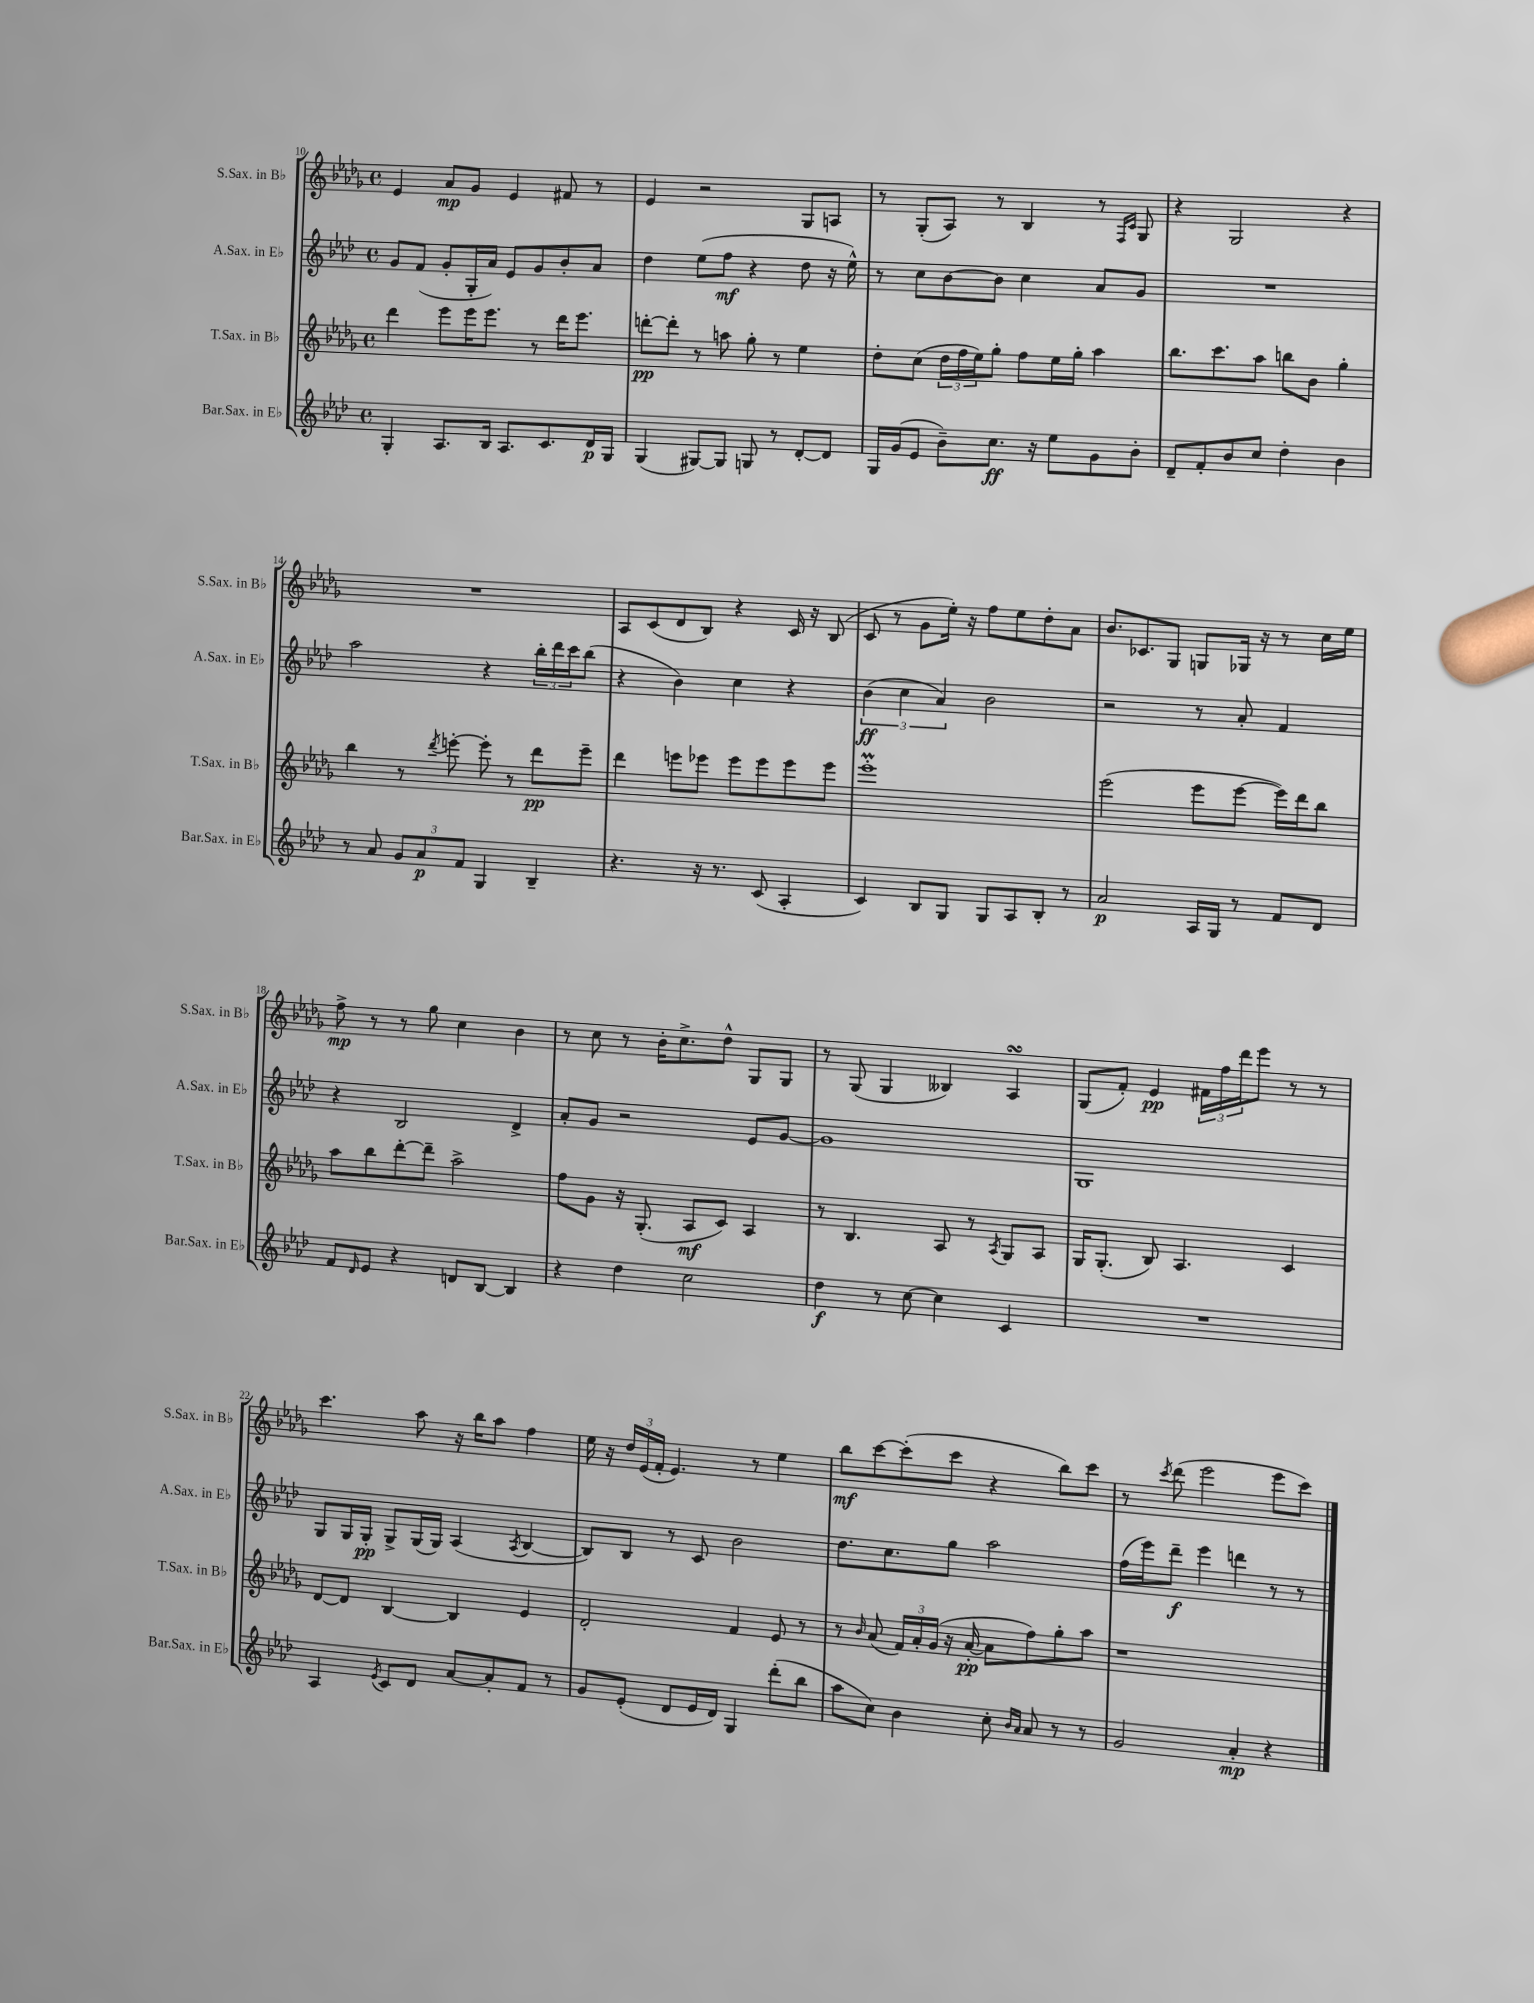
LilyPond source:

<<
\new StaffGroup <<
\new Staff = "s0" \with { instrumentName = "S.Sax. in Bb" shortInstrumentName = "S.Sax. in Bb" } {
    \clef treble \key des \major \defaultTimeSignature \time 4/4
    ees'4 aes'8\mp ges'8 ees'4 fis'8 r8 |
    ees'4 r2 ges8 a8 |
    r8 ges8-.( aes8) r8 bes4 r8 \grace { f16 c'16 } ges8 |
    r4 ges2 r4 |
    R1 |
    aes8 c'8( des'8 bes8) r4 c'16 r16 bes8( |
    c'8 r8 ges'8 ees''16-.) r16 f''8 ees''8 des''8-. aes'8 |
    bes'8. ces'8. ges8 g8 ges16 r16 r8 c''16 ees''16 |
    f''8->\mp r8 r8 ges''8 c''4 bes'4 |
    r8 c''8 r8 bes'16-. c''8.-> des''8-^ ges8 ges8 |
    r8 ges8( ges4 beses4) aes4\turn |
    ges8( f'8-.) ees'4\pp \tuplet 3/2 { fis'16 f''16 des'''16 } ees'''8 r8 r8 |
    c'''4. aes''8 r16 bes''16 aes''8 f''4 |
    ees''16 r16 \tuplet 3/2 { des''16 ees'16( f'16-. } ees'4.) r8 ees''4 |
    bes''8\mf c'''8~ c'''8-.( c'''8 r4 bes''8) c'''8 |
    r8 \acciaccatura { c'''8 } des'''8( ees'''2 ees'''8 c'''8) \bar "|." |
}
\new Staff = "s1" \with { instrumentName = "A.Sax. in Eb" shortInstrumentName = "A.Sax. in Eb" } {
    \clef treble \key aes \major \defaultTimeSignature \time 4/4
    g'8 f'8( g'8-. g16-. aes'16) ees'8 g'8 bes'8-. aes'8 |
    des''4 ees''8( f''8\mf r4 des''8 r16 ees''16-^) |
    r8 c''8 bes'8~ bes'8 c''4 aes'8 g'8 |
    R1 |
    aes''2 r4 \tuplet 3/2 { bes''16-. des'''16 c'''16 } bes''8( |
    r4 bes'4) c''4 r4 |
    \tuplet 3/2 { bes'4\ff( c''4 aes'4) } bes'2 |
    r2 r8 aes'8-. f'4 |
    r4 bes2 des'4-> |
    aes'8-. g'8 r2 ees'8 g'8~ |
    g'1 |
    g1 |
    g8 g16 g16-.\pp g8-> g16( g16) aes4( \acciaccatura { aes8 } bes4~ |
    bes8) bes8 r8 c'8 bes'2 |
    des''8. c''8. g''8 aes''2 |
    f''16( ees'''16) des'''8--\f ees'''4 d'''4 r8 r8 \bar "|." |
}
\new Staff = "s2" \with { instrumentName = "T.Sax. in Bb" shortInstrumentName = "T.Sax. in Bb" } {
    \clef treble \key des \major \defaultTimeSignature \time 4/4
    des'''4 ees'''8 ees'''16 ees'''8. r8 des'''16 ees'''8. |
    d'''8~-.\pp d'''8-. r8 a''8 ges''8-. r8 ees''4 |
    des''8-. c''8( \tuplet 3/2 { des''16 f''16 ees''16) } ges''8-. f''8 ees''16 ges''16-. aes''4 |
    bes''8. c'''8. aes''8 b''8 bes'8 ges''4-. |
    bes''4 r8 \acciaccatura { des'''8 } e'''8~-. e'''8-. r8 des'''8\pp e'''8-- |
    des'''4 e'''8 ees'''8 ees'''8 ees'''8 ees'''8 ees'''8 |
    ees'''1-.\prall |
    ees'''2( ees'''8 ees'''8~ ees'''16) des'''16 bes''8 |
    aes''8 bes''8 des'''8~-. des'''8-- aes''2-> |
    f''8 ges'8 r16 ges8.-.( aes8\mf c'8) aes4 |
    r8 bes4. aes8 r8 \acciaccatura { aes8 } ges8 aes8 |
    ges16 ges8.-.( bes8) aes4. c'4 |
    des'8~ des'8 bes4~ bes4 ees'4 |
    des'2-. f'4 ees'8 r8 |
    r8 \grace { bes'16 } aes'8( \tuplet 3/2 { f'16) aes'16-. ges'16( } r16 aes'16~-.\pp aes'8 f''8) ges''8-. aes''8 |
    r1 \bar "|." |
}
\new Staff = "s3" \with { instrumentName = "Bar.Sax. in Eb" shortInstrumentName = "Bar.Sax. in Eb" } {
    \clef treble \key aes \major \defaultTimeSignature \time 4/4
    g4-. aes8. bes16 aes8. c'8. des'16\p g16 |
    g4( gis8~) gis8 g8 r8 des'8~-. des'8 |
    g16 g'16( ees'8 bes'8--) c''8.\ff r16 ees''8 g'8 bes'8-. |
    des'8-- f'8-. bes'8 c''8 des''4-. bes'4 |
    r8 aes'8 \tuplet 3/2 { g'8 aes'8\p f'8 } g4 bes4-- |
    r4. r16 r8. c'8( aes4-. |
    c'4) bes8 g8 g8 aes8 bes8-. r8 |
    aes'2\p aes16 g16 r8 f'8 des'8 |
    f'8 \grace { des'16 } ees'8 r4 d'8 bes8~ bes4 |
    r4 des''4 c''2 |
    des''4\f r8 c''8~ c''4 c'4 |
    R1 |
    aes4 \acciaccatura { ees'8 } c'8 des'8 aes'8~ aes'8-. f'8 r8 |
    g'8 ees'8-.( des'8 ees'16 des'16) g4 des'''8-.( bes''8 |
    aes''8 c''8) bes'4 c''8-. \grace { bes'16 aes'16 } aes'8 r8 r8 |
    g'2 aes'4-.\mp r4 \bar "|." |
}
>>
>>
\layout { \context { \Score currentBarNumber = #10 } }
